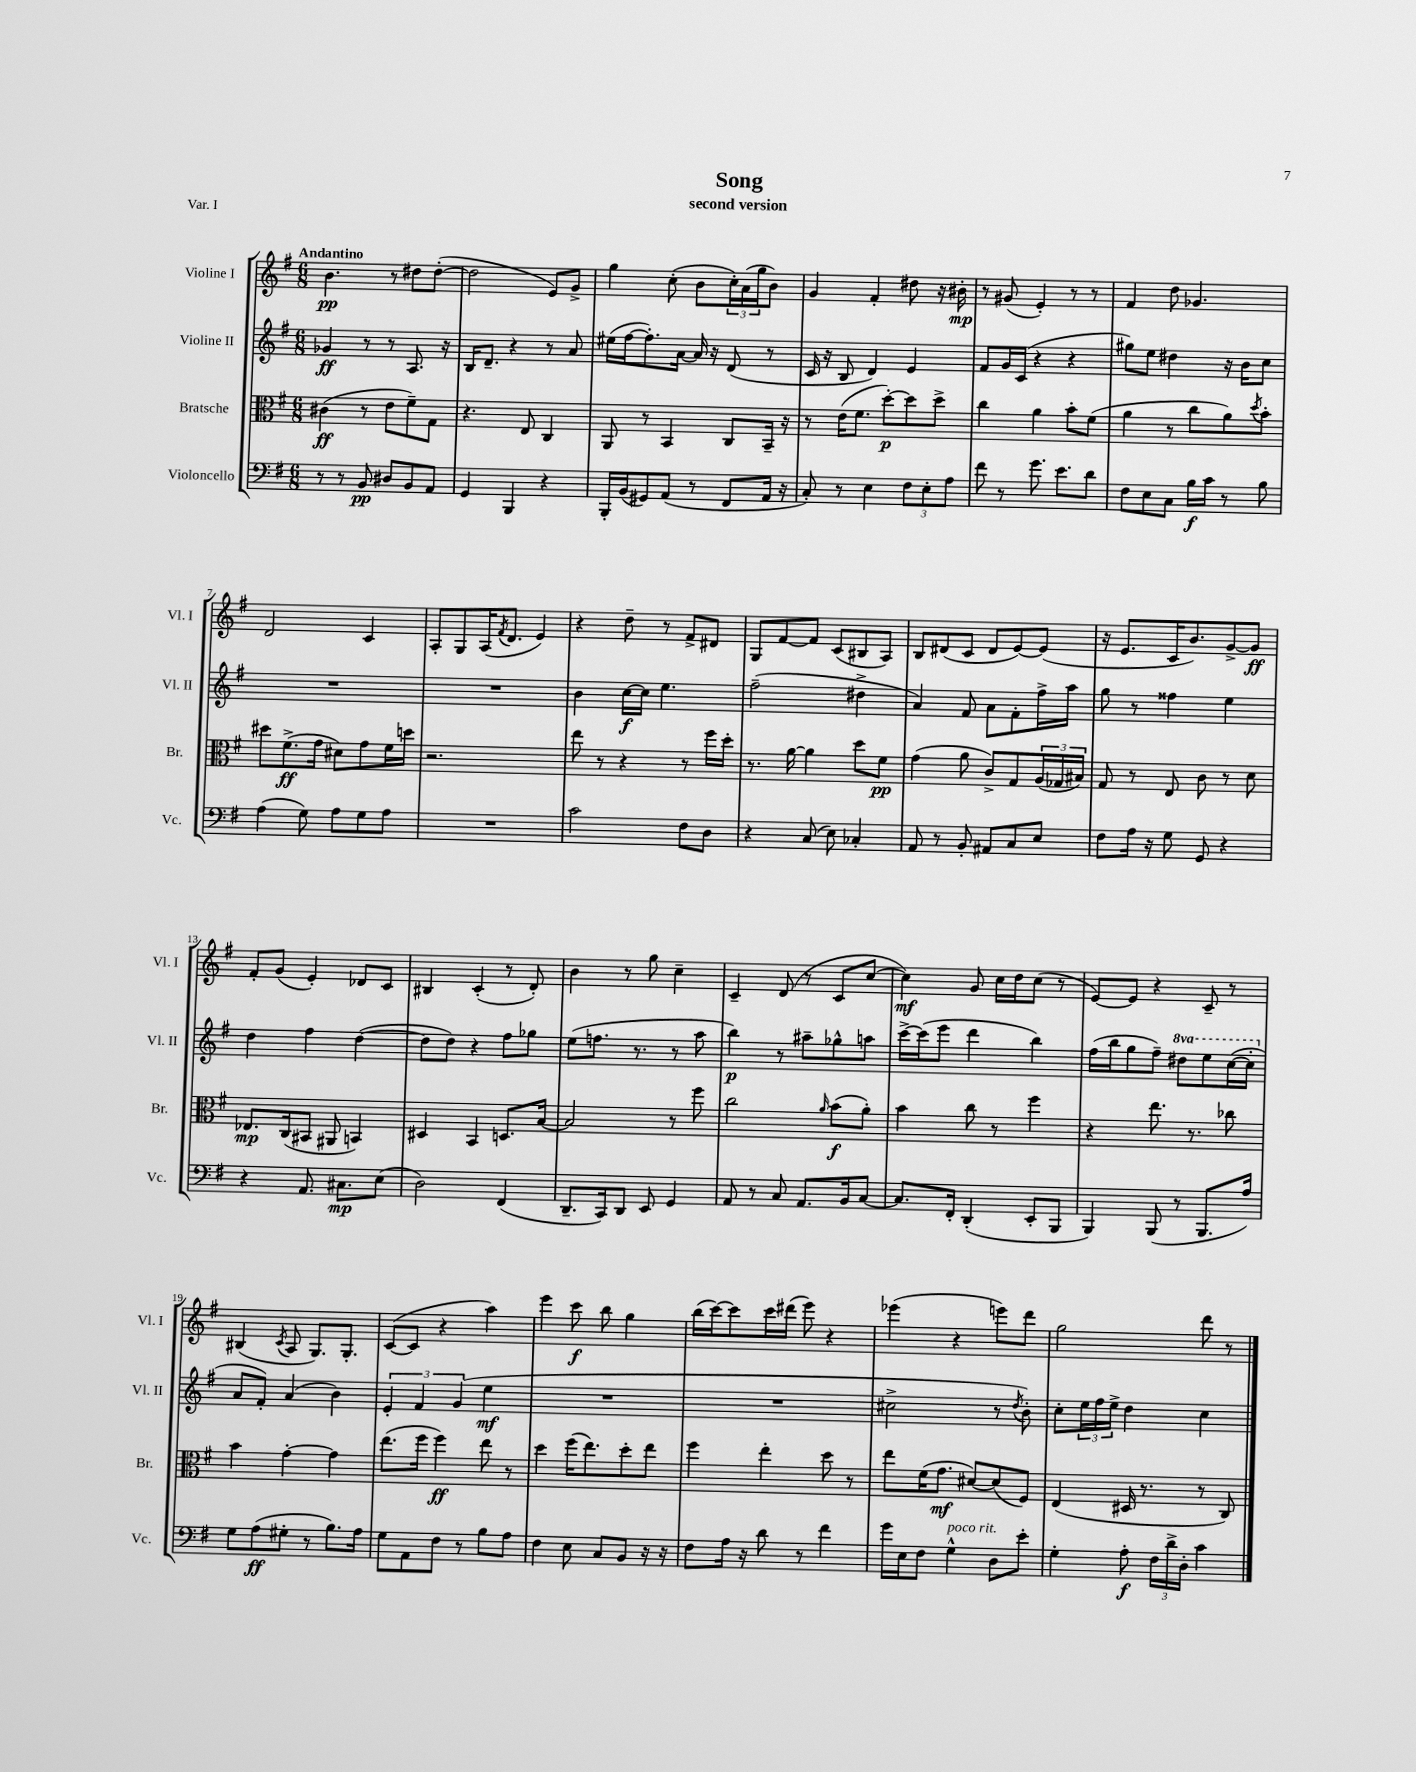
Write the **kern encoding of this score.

**kern	**dynam	**kern	**dynam	**kern	**dynam	**kern	**dynam
*part4	*part4	*part3	*part3	*part2	*part2	*part1	*part1
*staff4	*staff4	*staff3	*staff3	*staff2	*staff2	*staff1	*staff1
*I"Violoncello	*	*I"Bratsche	*	*I"Violine II	*	*I"Violine I	*
*I'Vc.	*	*I'Br.	*	*I'Vl. II	*	*I'Vl. I	*
*clefF4	*	*clefC3	*	*clefG2	*	*clefG2	*
*k[f#]	*	*k[f#]	*	*k[f#]	*	*k[f#]	*
*M6/8	*	*M6/8	*	*M6/8	*	*M6/8	*
=1	=1	=1	=1	=1	=1	=1	=1
!	!	!	!	!	!	!LO:TX:a:B:t=Andantino	!
8r	.	(4c#X\	ff	4g-X/	ff	4.b\	pp
8r	.	.	.	.	.	.	.
8BB/	pp	8r	.	8r	.	.	.
8D#X/L	.	8e\L	.	8r	.	8r	.
8BB/	.	8f#~\)	.	8.A/	.	8dd#X\L	.
8AA/J	.	8G\J	.	.	.	([8dd#'\J	.
.	.	.	.	16r	.	.	.
=2	=2	=2	=2	=2	=2	=2	=2
4GG/	.	4.r	.	16B/KL	.	2dd#\]	.
.	.	.	.	8.d~/J	.	.	.
4BBB/	.	.	.	4r	.	.	.
.	.	8E/	.	.	.	.	.
4r	.	4C/	.	8r	.	8e/L)	.
.	.	.	.	8a/	.	8g^/J	.
=3	=3	=3	=3	=3	=3	=3	=3
16BBB'/LL	.	8AA/	.	(16ee#X\LL	.	4gg\	.
(16BB/J	.	.	.	[16ff#\J	.	.	.
8GG#X/)	.	8r	.	8.ff#'\])	.	.	.
(8AA/J	.	4BB/	.	.	.	(8cc'\	.
.	.	.	.	[16a\Jk	.	.	.
8r	.	.	.	16a/]	.	8b\L	.
.	.	.	.	16r	.	.	.
8FF#/L	.	8C/L	.	(8d/	.	24cc'\L)	.
.	.	.	.	.	.	(24a\	.
.	.	.	.	.	.	24gg\J	.
16AA/Jk	.	16BB~/Jk	.	8r	.	8b\J)	.
16r	.	16r	.	.	.	.	.
=4	=4	=4	=4	=4	=4	=4	=4
8C'/)	.	8r	.	16c/	.	4g/	.
.	.	.	.	16r	.	.	.
8r	.	(16e\KL	.	8B/	.	.	.
.	.	8.f#\J	.	.	.	.	.
4E\	.	.	.	4d/)	.	4f#'/	.
.	.	[8dd'\L)	p	.	.	.	.
12F#\L	.	8dd\]	.	4e/	.	8dd#X\	.
12E'\	.	.	.	.	.	.	.
.	.	8dd^\J	.	.	.	16r	.
12A\J	.	.	.	.	.	.	.
.	.	.	.	.	.	16b#X'\	mp
=5	=5	=5	=5	=5	=5	=5	=5
8f#\	.	4cc\	.	8f#/L	.	8r	.
8r	.	.	.	16g/L	.	(8g#X/	.
.	.	.	.	(16c/JJ	.	.	.
8.g\	.	4a\	.	4r	.	4e'/)	.
8.e\L	.	.	.	.	.	.	.
.	.	8b'\L	.	4r	.	8r	.
8d\J	.	(8f#\J	.	.	.	8r	.
=6	=6	=6	=6	=6	=6	=6	=6
8F#\L	.	4a\	.	8gg#X\L)	.	4f#/	.
8E\	.	.	.	8ee\J	.	.	.
8C\J	.	8r	.	4dd#X\	.	8dd\	.
16B\LL	f	8cc\L	.	.	.	4.g-X/	.
16c\JJ	.	.	.	.	.	.	.
8r	.	8a\)	.	16r	.	.	.
.	.	.	.	16b\KL	.	.	.
.	.	8qdd/	.	.	.	.	.
8B\	.	8b'\J	.	8cc\J	.	.	.
!!LO:LB:g=z
=7	=7	=7	=7	=7	=7	=7	=7
(4A\	.	8dd#X\L	.	2.r	.	2d/	.
.	.	(8.f#^\	ff	.	.	.	.
8G\)	.	.	.	.	.	.	.
.	.	16g\Jk	.	.	.	.	.
8A\L	.	8d#X\L)	.	.	.	.	.
8G\	.	8g\	.	.	.	4c/	.
8A\J	.	16f#\L	.	.	.	.	.
.	.	16ddn\JJ	.	.	.	.	.
=8	=8	=8	=8	=8	=8	=8	=8
2.r	.	2.r	.	2.r	.	8A'/L	.
.	.	.	.	.	.	8G/	.
.	.	.	.	.	.	(16A/K	.
.	.	.	.	.	.	8qf#/	.
.	.	.	.	.	.	8.d/J	.
.	.	.	.	.	.	4e/)	.
=9	=9	=9	=9	=9	=9	=9	=9
2c\	.	8ee\	.	4b\	.	4r	.
.	.	8r	.	.	.	.	.
.	.	4r	.	[16cc\LL	f	8dd~\	.
.	.	.	.	16cc\JJ]	.	.	.
.	.	.	.	4.ee\	.	8r	.
8F#\L	.	8r	.	.	.	8f#^/L	.
8D\J	.	16ff#\LL	.	.	.	8d#X/J	.
.	.	16dd'\JJ	.	.	.	.	.
=10	=10	=10	=10	=10	=10	=10	=10
4r	.	8.r	.	(2ff#~\	.	8G/L	.
.	.	.	.	.	.	[8f#/	.
.	.	[16a\	.	.	.	.	.
(8C/	.	4a\]	.	.	.	8f#/J]	.
8E\)	.	.	.	.	.	(8c/L	.
4C-X'/	.	8dd\L	.	4dd#X^\	.	8B#X/	.
.	.	8f#\J	pp	.	.	8A/J)	.
=11	=11	=11	=11	=11	=11	=11	=11
8AA/	.	(4g\	.	4a/)	.	8B/L	.
8r	.	.	.	.	.	(8d#X/	.
8BB'/	.	8a\	.	8f#/	.	8c/J	.
8AA#X/L	.	8c^/L)	.	8a\L	.	8d#/L	.
8C/	.	8G/	.	8f#'\	.	[8e/)	.
8E/J	.	(24A/L	.	16ff#^\L	.	(8e/J]	.
.	.	24G-X/	.	.	.	.	.
.	.	.	.	16aa\JJ	.	.	.
.	.	24B#X/JJ)	.	.	.	.	.
=12	=12	=12	=12	=12	=12	=12	=12
8F#\L	.	8G/	.	8gg\	.	16r	.
.	.	.	.	.	.	8.e/L	.
16A\Jk	.	8r	.	8r	.	.	.
16r	.	.	.	.	.	.	.
8G\	.	8E/	.	4ff##X\	.	16c/K	.
.	.	.	.	.	.	8.b/)	.
8GG/	.	8c\	.	.	.	.	.
4r	.	8r	.	4ee\	.	[8g^/	.
.	.	8d\	.	.	.	8g/J]	ff
!!LO:LB:g=z
=13	=13	=13	=13	=13	=13	=13	=13
4r	.	8.E-X/L	mp	4dd\	.	8f#'/L	.
.	.	.	.	.	.	(8g/J	.
.	.	(16C/k	.	.	.	.	.
8.AA/	.	8BB#X/J	.	4ff#\	.	4e'/)	.
.	.	8AA#X/	.	.	.	.	.
8.C#X\L	mp	.	.	.	.	.	.
.	.	4BBn/)	.	([4dd\	.	8d-X/L	.
(8E\J	.	.	.	.	.	8c/J	.
=14	=14	=14	=14	=14	=14	=14	=14
2D\)	.	4D#X/	.	8dd\L]	.	4B#X/	.
.	.	.	.	8dd\J)	.	.	.
.	.	4BB/	.	4r	.	(4c'/	.
(4FF#/	.	8.Dn/L	.	8ff#\L	.	8r	.
.	.	.	.	8gg-X\J	.	8d'/)	.
.	.	[16B/Jk	.	.	.	.	.
=15	=15	=15	=15	=15	=15	=15	=15
8.DD~/L	.	2B/]	.	(8ee\L	.	4b\	.
.	.	.	.	8.ffn\J	.	.	.
16CC/k)	.	.	.	.	.	.	.
8DD/J	.	.	.	.	.	8r	.
.	.	.	.	8.r	.	.	.
8EE/	.	.	.	.	.	8gg\	.
4GG/	.	8r	.	8r	.	4cc~\	.
.	.	8ff#\	.	8aa\	.	.	.
=16	=16	=16	=16	=16	=16	=16	=16
8AA/	.	2cc\	.	4bb\)	p	4c~/	.
8r	.	.	.	.	.	.	.
8C/	.	.	.	8r	.	(8d/	.
8.AA/L	.	.	.	8aa#X~\L	.	8r	.
.	.	16qqa/	.	.	.	.	.
.	.	(8b\L	f	8gg-X^^\	.	8c/L	.
16BB/k	.	.	.	.	.	.	.
[8C/J	.	8a'\J)	.	8aan\J	.	[8cc/J	.
=17	=17	=17	=17	=17	=17	=17	=17
8.C/L]	.	4b\	.	[16ccc^\LL	.	4cc\])	mf
.	.	.	.	(16ccc\J]	.	.	.
.	.	.	.	8eee\J	.	.	.
16FF#'/Jk	.	.	.	.	.	.	.
(4DD'/	.	8cc\	.	4ddd\	.	8g/	.
.	.	8r	.	.	.	16cc\LL	.
.	.	.	.	.	.	16dd\J	.
8EE'/L	.	4ff#\	.	4bb\)	.	(8cc\J	.
8BBB/J	.	.	.	.	.	8r	.
=18	=18	=18	=18	=18	=18	=18	=18
4BBB/)	.	4r	.	(16ff#\LL	.	[8e/L)	.
.	.	.	.	16bb\J	.	.	.
.	.	.	.	8gg\	.	8e/J]	.
(8BBB/	.	8.ee\	.	8ff#~\J)	.	4r	.
*	*	*	*	*8va	*	*	*
8r	.	.	.	8ddd#X\L	.	.	.
.	.	8.r	.	.	.	.	.
8.BBB/L	.	.	.	8eee\	.	8c~/	.
.	.	8cc-X\	.	([16ccc\L	.	8r	.
16A/Jk)	.	.	.	16ccc'\JJ]	.	.	.
!!LO:LB:g=z
=19	=19	=19	=19	=19	=19	=19	=19
*	*	*	*	*X8va	*	*	*
8G\L	.	4b\	.	8a/L	.	(4B#X/	.
(8A\	ff	.	.	8f#'/J)	.	.	.
.	.	.	.	.	.	8qc/	.
8G#X'\J	.	[4g'\	.	(4a/	.	8A/	.
8r	.	.	.	.	.	8.G/L)	.
8.B\L)	.	4g\]	.	4b\)	.	.	.
.	.	.	.	.	.	8.G'/J	.
16A\Jk	.	.	.	.	.	.	.
=20	=20	=20	=20	=20	=20	=20	=20
8G\L	.	(8.ee\L	.	6e'/	.	([8c/L	.
8AA\	.	.	.	.	.	8c/J]	.
.	.	.	.	6f#/	.	.	.
.	.	16ff#\Jk	.	.	.	.	.
8F#\J	.	4ff#\)	ff	.	.	4r	.
.	.	.	.	(6g/	.	.	.
8r	.	.	.	.	.	.	.
8B\L	.	8ee\	.	4ee\	mf	4aa\)	.
8A\J	.	8r	.	.	.	.	.
=21	=21	=21	=21	=21	=21	=21	=21
4F#\	.	4dd\	.	2.r	.	4eee\	.
8E\	.	(16ff#\KL	.	.	.	8ccc\	f
.	.	8.ee\)	.	.	.	.	.
8C/L	.	.	.	.	.	8bb\	.
8BB/J	.	8dd'\	.	.	.	4gg\	.
16r	.	8ee\J	.	.	.	.	.
16r	.	.	.	.	.	.	.
=22	=22	=22	=22	=22	=22	=22	=22
8F#\L	.	4ff#\	.	2.r	.	(16bb\LL	.
.	.	.	.	.	.	[16ccc\J)	.
16A\Jk	.	.	.	.	.	8ccc\]	.
16r	.	.	.	.	.	.	.
8d\	.	4ee'\	.	.	.	16ccc\L	.
.	.	.	.	.	.	(16ddd#X\JJ	.
8r	.	.	.	.	.	8eee\)	.
4f#\	.	8dd\	.	.	.	4r	.
.	.	8r	.	.	.	.	.
=23	=23	=23	=23	=23	=23	=23	=23
16g\LL	.	8ee\L	.	2cc#X^\	.	(4eee-X\	.
16E\J	.	.	.	.	.	.	.
8F#\J	.	(16f#\K	.	.	.	.	.
.	.	8.g\J	mf	.	.	.	.
!LO:TX:a:i:t=poco rit.	!	!	!	!	!	!	!
4G^^\	.	.	.	.	.	4r	.
.	.	[8d#X/L)	.	.	.	.	.
8D\L	.	(8d#/]	.	8r	.	8eeen\L)	.
.	.	.	.	8qdd/	.	.	.
8e'\J	.	8F#/J)	.	8b'\)	.	8ddd\J	.
=24	=24	=24	=24	=24	=24	=24	=24
4G'\	.	(4E/	.	8cc'\L	.	2gg\	.
.	.	.	.	24ee\L	.	.	.
.	.	.	.	24ff#\	.	.	.
.	.	.	.	24ee^\JJ	.	.	.
8A'\	f	16D#X/	.	4dd\	.	.	.
.	.	8.r	.	.	.	.	.
24F#\LL	.	.	.	.	.	.	.
24d^\	.	.	.	.	.	.	.
24D'\JJ	.	.	.	.	.	.	.
4c\	.	8r	.	4cc\	.	8ddd\	.
.	.	8C/)	.	.	.	8r	.
==	==	==	==	==	==	==	==
*-	*-	*-	*-	*-	*-	*-	*-
